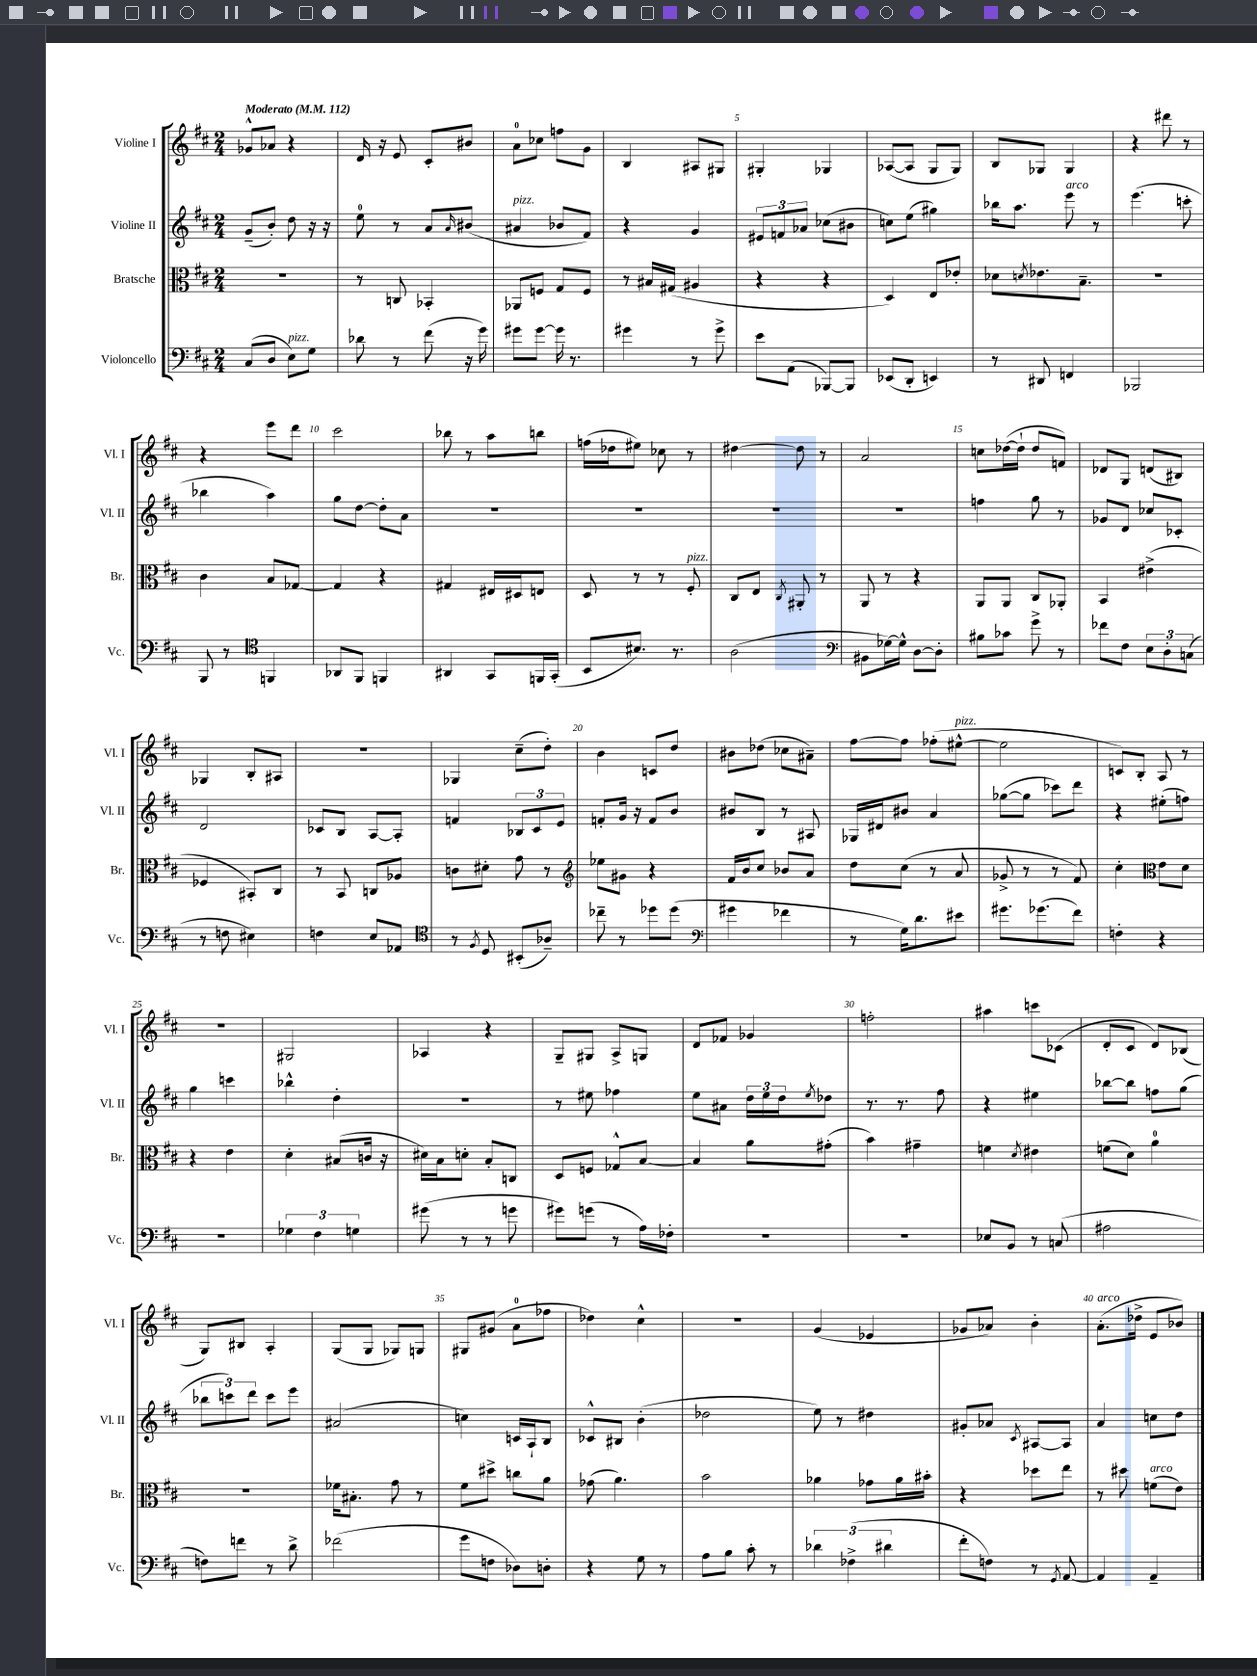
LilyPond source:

<<
\new StaffGroup <<
\new Staff = "s0" \with { instrumentName = "Violine I" shortInstrumentName = "Vl. I" } {
    \clef treble \key d \major \numericTimeSignature \time 2/4 \tempo "Moderato" 4 = 112
    ges'8-^ aes'8 r4 |
    d'16 r16 e'8 cis'8-. bis'8 |
    a'8-0 ces''8 f''8 g'8 |
    b4 ais8 gis8 |
    gis4-. ges4 |
    aes8~( aes8 g8 g8) |
    b8 ges8 ges4 |
    r4 dis'''8 r8 |
    r4 e'''8 d'''8 |
    cis'''2 |
    bes''8 r8 a''8 b''8 |
    f''16( des''16 eis''8) ces''8 r8 |
    dis''4~ dis''8 r8 |
    a'2 |
    c''8 des''16~( des''16-! des''8 f'8) |
    des'8 g8 d'8( bis8) |
    ges4 b8-. ais8 |
    r2 |
    ges4 cis''8--( d''8-.) |
    b'4 c'8 d''8 |
    bis'8 des''8( ces''8 ais'8--) |
    fis''8~ fis''8 fes''8-.( eis''8~-^^\markup { \italic "pizz." } |
    eis''2 |
    c'8) b8-. a8 r8 |
    R2 |
    gis2 |
    aes4 r4 |
    g8-- gis8 a8-> g8 |
    d'8 fes'8 ges'4 |
    f''2-. |
    ais''4 c'''8 ces'8( |
    d'8-. cis'8 d'8) bes8( |
    g8) bis8 a4-. |
    g8( g8 ges8) g8 |
    gis8 gis'8( a'8-0 fes''8 |
    des''4) cis''4-^ |
    r2 |
    g'4( ees'4 |
    ges'8 aes'8) b'4-. |
    a'8.-.^\markup { \italic "arco" }( des''16-> e'8 bes'8) \bar "|." |
}
\new Staff = "s1" \with { instrumentName = "Violine II" shortInstrumentName = "Vl. II" } {
    \clef treble \key d \major \numericTimeSignature \time 2/4
    g'8--( b'8-.) d''8 r16 r16 |
    e''8-0 r8 a'8 \grace { a'16 } bis'8( |
    ais'4^\markup { \italic "pizz." } bes'8 fis'8) |
    r4 g'4 |
    \tuplet 3/2 { eis'8 f'8 aes'8 } ces''8( bis'8 |
    c''8) e''8( gis''4) |
    bes''16 a''8. e'''8^\markup { \italic "arco" } r8 |
    e'''4.( c'''8-. |
    bes''4 a''4) |
    g''8 d''8~ d''8-. a'8 |
    R2 |
    R2 |
    R2 |
    R2 |
    f''4 g''8 r8 |
    ges'8 d'8 ces''8 ces'8-. |
    d'2 |
    ces'8 b8 a8~ a8-. |
    f'4 \tuplet 3/2 { bes8 cis'8 e'8 } |
    f'8-. g'16 r16 f'8 b'8 |
    bis'8 b8 r8 ais8 |
    ges16 dis'16 bis'8 a'4 |
    ges''8~( ges''8 ces'''8) d'''8 |
    r4 eis''8-.( f''8) |
    g''4 c'''4 |
    bes''4-^ d''4-. |
    R2 |
    r8 eis''8 fes''4 |
    e''8 ais'8 \tuplet 3/2 { d''16 e''16 d''16 } \acciaccatura { e''8 } des''8 |
    r8. r8. fis''8 |
    r4 eis''4 |
    bes''8~ bes''8 f''8 g''8( |
    \tuplet 3/2 { bes''8 c'''8) d'''8 } c'''8 e'''8 |
    ais'2( |
    c''4) c'16 a16-! b8 |
    ces'8-^ bis8 b'4-.( |
    des''2 |
    e''8) r8 dis''4 |
    gis'8-. aes'8 \acciaccatura { cis'8 } ais8~ ais8 |
    a'4 c''8 d''8 \bar "|." |
}
\new Staff = "s2" \with { instrumentName = "Bratsche" shortInstrumentName = "Br." } {
    \clef alto \key d \major \numericTimeSignature \time 2/4
    R2 |
    r8 c8 bes,4-. |
    aes,8 f8 g8 f8 |
    r8 bis16 gis16( ais4 |
    r4 r4 |
    d4) e8 ees'8-. |
    des'8 \acciaccatura { d'8 } ees'8. b8.-- |
    R2 |
    cis'4 b8 ges8~ |
    ges4 r4 |
    gis4 eis16 dis16 e8 |
    d8 r8 r8 fis8-.^\markup { \italic "pizz." } |
    cis8 e8 \acciaccatura { cis8 } ais,8-. r8 |
    a,8 r8 r4 |
    a,8 a,8 cis8 aes,8-. |
    b,4 eis'4->( |
    fes4 bis,8-.) cis8 |
    r8 b,8 c8 aes8 |
    c'8 dis'8-. g'8 r8 |
    \clef treble ees''8 gis'8 r4 |
    fis'16 b'16 cis''8 bes'8 a'8 |
    d''8 cis''8( r8 a'8 |
    ges'8-> r8 r8 fis'8) |
    cis''4-. \clef alto e'8 d'8 |
    r4 e'4 |
    d'4-. bis8( c'16 r16 |
    dis'16) b16 d'8-. b8-. c8 |
    d8 f8 ges8-^ b8~ |
    b4 a'8 gis'8-.( |
    b'4) gis'4-- |
    f'4 \acciaccatura { d'8 } eis'4 |
    f'8( d'8) a'4-0 |
    R2 |
    fes'16 bis8.-. g'8 r8 |
    fis'8 dis''8-> c''8 a'8 |
    ges'8( a'4.) |
    b'2 |
    aes'4 ges'8 aes'16 bis'16-. |
    r4 des''8 e''8 |
    r8 dis''8 f'8^\markup { \italic "arco" }( e'8) \bar "|." |
}
\new Staff = "s3" \with { instrumentName = "Violoncello" shortInstrumentName = "Vc." } {
    \clef bass \key d \major \numericTimeSignature \time 2/4
    cis8( d8 e8^\markup { \italic "pizz." }) g8 |
    des'8 r8 fis'8( r16 g'16) |
    gis'8 gis'8~ gis'16 r8. |
    gis'4 r8 gis'8-> |
    e'8 a,8( bes,,8~) bes,,8 |
    ees,8( d,8-. e,4) |
    r8 dis,8 f,4 |
    bes,,2 |
    b,,8 r8 \clef tenor f,4 |
    aes,8 fis,8 f,4 |
    ais,4 g,8 f,16 g,16-.( |
    b,8 bis8.) r8. |
    a2( |
    \clef bass bis,8 ges16~) ges16-^ d8~ d8-. |
    bis8 ces'8 g'8-> r8 |
    fes'8 fis8 \tuplet 3/2 { e8 d8-. c8( } |
    r8 f8 eis4) |
    f4 e8 aes,8 |
    \clef tenor r8 \acciaccatura { fis8 } d8 bis,8-.( aes8--) |
    ces''8-- r8 des''8 des''8( |
    \clef bass gis'4 fes'4 |
    r8 g16) d'8. eis'8 |
    gis'8. ges'8.( fis'8) |
    f4-. r4 |
    r2 |
    \tuplet 3/2 { ges4 fis4 g4 } |
    gis'8( r8 r8 g'8 |
    gis'8) g'8( r8 a16) fes16-. |
    R2 |
    R2 |
    ees8 b,8 r8 c8( |
    ais2 |
    f8) f'8 r8 d'8-> |
    fes'2( |
    g'8 f8 des8) d8-. |
    r4 g8 r8 |
    a8 b8 cis'8-. r8 |
    \tuplet 3/2 { des'4 fes4->( dis'4 } |
    fis'8-. f8) r8 \acciaccatura { g,8 } a,8~ |
    a,4 a,4-- \bar "|." |
}
>>
>>
\layout { \context { \Score \override BarNumber.break-visibility = ##(#f #t #t) barNumberVisibility = #(every-nth-bar-number-visible 5) } }
